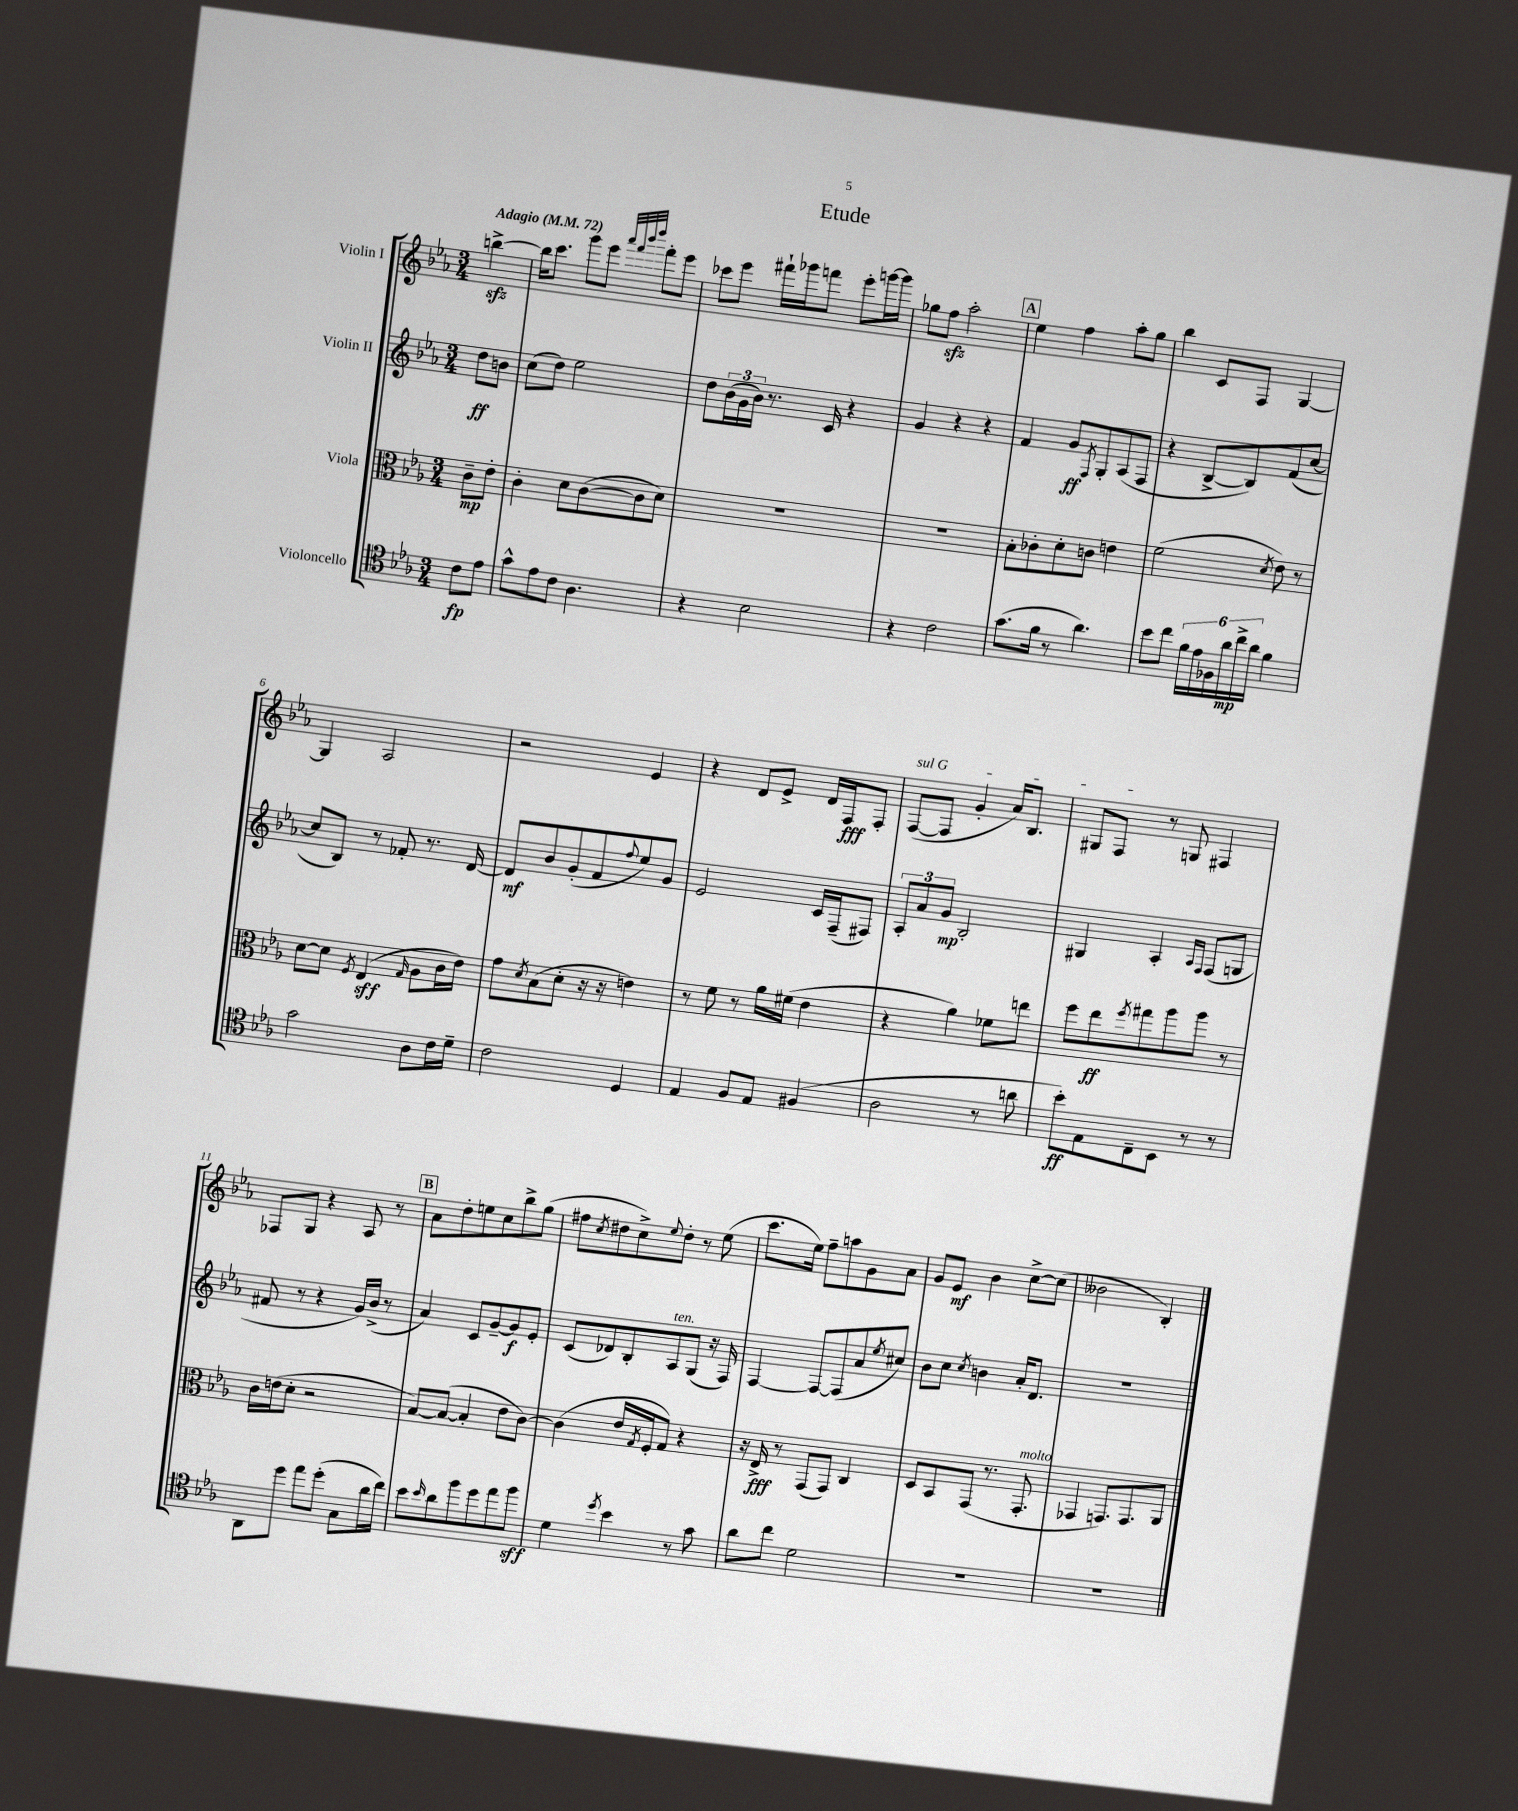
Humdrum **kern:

**kern	**dynam	**kern	**dynam	**kern	**dynam	**kern	**dynam
*part4	*part4	*part3	*part3	*part2	*part2	*part1	*part1
*staff4	*staff4	*staff3	*staff3	*staff2	*staff2	*staff1	*staff1
*I"Violoncello	*	*I"Viola	*	*I"Violin II	*	*I"Violin I	*
*clefC4	*	*clefC3	*	*clefG2	*	*clefG2	*
*k[b-e-a-]	*	*k[b-e-a-]	*	*k[b-e-a-]	*	*k[b-e-a-]	*
*M3/4	*	*M3/4	*	*M3/4	*	*M3/4	*
*MM72	*	*MM72	*	*MM72	*	*MM72	*
=	=	=	=	=	=	=	=
!	!	!	!	!	!	!LO:TX:a:B:t=Adagio	!
8c\L	fp	8c~\L	mp	8dd\L	ff	[4bbnzz^\	.
8e-\J	.	8e-'\J	.	8bn\J	.	.	.
=1	=1	=1	=1	=1	=1	=1	=1
8g^^\L	.	4c'\	.	(8cc\L	.	16bb\KL]	.
.	.	.	.	.	.	8.ccc\J	.
8e-\	.	.	.	8dd\J)	.	.	.
8c\J	.	8d\L	.	2ee-\	.	8ggg\L	.
4.A-\	.	([8c\	.	.	.	8eee-\J	.
.	.	.	.	.	.	32qqaaa-/LLL	.
.	.	.	.	.	.	32qqfff/	.
.	.	.	.	.	.	32qqbbb-/	.
.	.	.	.	.	.	32qqdddd/JJJ	.
.	.	8c\]	.	.	.	8fff'\L	.
.	.	8d\J)	.	.	.	8eee-\J	.
=2	=2	=2	=2	=2	=2	=2	=2
4r	.	2.r	.	8dd\L	.	8ccc-X\L	.
.	.	.	.	(24b-\L	.	8eee-\J	.
.	.	.	.	24g\	.	.	.
.	.	.	.	24b-\JJ)	.	.	.
2B-\	.	.	.	8.r	.	16fff#X`\LL	.
.	.	.	.	.	.	16ggg-X\J	.
.	.	.	.	.	.	8fffn\J	.
.	.	.	.	16c/	.	.	.
.	.	.	.	4r	.	8eee-'\L	.
.	.	.	.	.	.	[16gggn\L	.
.	.	.	.	.	.	16ggg\JJ]	.
=3	=3	=3	=3	=3	=3	=3	=3
4r	.	2.r	.	4g/	.	8gg-X\L	.
.	.	.	.	.	.	8ffzz\J	.
2c\	.	.	.	4r	.	2aa-'\	.
.	.	.	.	4r	.	.	.
!!LO:REH:place=s1:t=A
=4	=4	=4	=4	=4	=4	=4	=4
(8.g\L	.	8B-'\L	.	4f/	.	4ee-\	.
.	.	8c-X'\	.	.	.	.	.
16f\Jk	.	.	.	.	.	.	.
8r	.	8d'\	.	8g/L	ff	4ff\	.
.	.	.	.	8qF/	.	.	.
4.a-\)	.	8cn\J	.	8G'/	.	.	.
.	.	4en\	.	(8A-/	.	8aa-'\L	.
.	.	.	.	8F/J	.	8gg\J	.
=5	=5	=5	=5	=5	=5	=5	=5
8b-\L	.	(2f\	.	4r	.	4bb-\	.
8cc\J	.	.	.	.	.	.	.
24f\LL	.	.	.	[8B-^/L	.	8c/L	.
24e-\	.	.	.	.	.	.	.
24F-X\	.	.	.	.	.	.	.
24a-\	mp	.	.	8B-/])	.	8F/J	.
24cc^\	.	.	.	.	.	.	.
24a-\JJ	.	.	.	.	.	.	.
.	.	8qd/	.	.	.	.	.
4f\	.	8e-\)	.	(8f/	.	[4G/	.
.	.	8r	.	[8cc/J	.	.	.
!!LO:LB:g=z
=6	=6	=6	=6	=6	=6	=6	=6
2g\	.	[8d\L	.	8cc/L]	.	4G/]	.
.	.	8d\J]	.	8B-/J)	.	.	.
.	.	8qF/	.	.	.	.	.
.	.	(4E-/	sff	8r	.	2A-/	.
.	.	.	.	8f-X'/	.	.	.
.	.	16qqG/	.	.	.	.	.
8A-\L	.	8A-\L	.	8.r	.	.	.
16c\L	.	16c\L	.	.	.	.	.
16d~\JJ	.	16e-\JJ)	.	[16d/	.	.	.
=7	=7	=7	=7	=7	=7	=7	=7
2c\	.	8g\L	.	8d/L]	mf	2r	.
.	.	8qd/	.	.	.	.	.
.	.	(8B-\	.	8b-/	.	.	.
.	.	8d'\J	.	(8g'/	.	.	.
.	.	16r	.	8f/	.	.	.
.	.	16r	.	.	.	.	.
.	.	.	.	8qqff/	.	.	.
4D/	.	4en\)	.	8ee-/)	.	4e-/	.
.	.	.	.	8g/J	.	.	.
=8	=8	=8	=8	=8	=8	=8	=8
4E-/	.	8r	.	2e-/	.	4r	.
.	.	8f\	.	.	.	.	.
8F/L	.	8r	.	.	.	8d/L	.
8E-/J	.	16a-\LL	.	.	.	8e-^/J	.
.	.	(16f#X\JJ	.	.	.	.	.
(4F#X/	.	4e-\	.	16c/LL	.	16d/LL	.
.	.	.	.	(16F~/J	.	16F/J	fff
.	.	.	.	8F#X/J)	.	8F'/J	.
=9	=9	=9	=9	=9	=9	=9	=9
!	!	!	!	!	!	!LO:TX:a:i:t=sul G	!
2A-\	.	4r	.	12A-'/L	.	([8F/L	.
.	.	.	.	12a-/	.	.	.
.	.	.	.	.	.	8F/J]	.
.	.	.	.	12g/J	mp	.	.
.	.	4a-\)	.	2B-'/	.	4g'/	.
8r	.	8f-X\L	.	.	.	16a-/KL)	.
.	.	.	.	.	.	8.B-/J	.
8an\	.	8een\J	.	.	.	.	.
=10	=10	=10	=10	=10	=10	=10	=10
8b-'\L)	ff	8ff\L	.	4G#X/	.	8G#X/L	.
8E-\	.	8ee-\	ff	.	.	8F/J	.
.	.	8qff/	.	.	.	.	.
8C~\	.	8gg#X\	.	4A-'/	.	8r	.
8BB-\J	.	8aa-\	.	.	.	8Gn/	.
.	.	.	.	16qqA-/LL	.	.	.
.	.	.	.	16qqF/JJ	.	.	.
8r	.	8aa-\J	.	(8F/L	.	4F#X/	.
8r	.	8r	.	8Gn/J	.	.	.
!!LO:LB:g=z
=11	=11	=11	=11	=11	=11	=11	=11
8AA-\L	.	16c\LL	.	8f#X/	.	8F-X/L	.
.	.	(16en\J	.	.	.	.	.
8dd\J	.	8d'\J	.	8r	.	8G/J	.
8ee-\L	.	2r	.	4r	.	4r	.
(8dd'\J	.	.	.	.	.	.	.
8G\L	.	.	.	16g/LL)	.	8A-/	.
.	.	.	.	(16b-^/JJ	.	.	.
16a-\L	.	.	.	8r	.	8r	.
16cc\JJ)	.	.	.	.	.	.	.
!!LO:REH:place=s1:t=B
=12	=12	=12	=12	=12	=12	=12	=12
8b-\L	.	[8B-/L)	.	4a-/)	.	8a-\L	.
16qqb-/	.	.	.	.	.	.	.
8a-\	.	(8B-/J_	.	.	.	8dd'\	.
8ff\	.	4B-'/]	.	8c/L	.	8een\	.
8dd\	.	.	.	[8g~/	.	8cc\	.
8ee-\	.	8e-\L	.	8g/]	f	8bb-^\	.
8ff\J	sff	[8c\J)	.	8e-'/J	.	(8gg\J	.
=13	=13	=13	=13	=13	=13	=13	=13
4d\	.	(4c\]	.	(8c/L	.	8ff#X\L	.
.	.	.	.	.	.	8qcc/	.
.	.	.	.	8d-X/)	.	8dd#X\	.
8qdd/	.	.	.	.	.	.	.
4b-\	.	16e-/LL	.	8B-'/	.	8cc^\)	.
.	.	8qG/	.	.	.	.	.
.	.	16F'/J	.	.	.	.	.
.	.	.	.	.	.	8qqee-/	.
!	!	!	!	!LO:TX:a:i:t=ten.	!	!	!
.	.	8G/J)	.	8A-/	.	8dd#'\J	.
8r	.	4r	.	(8G/J	.	8r	.
8g\	.	.	.	16r	.	(8ee-\	.
.	.	.	.	16F/)	.	.	.
=14	=14	=14	=14	=14	=14	=14	=14
8a-\L	.	16r	.	[4F/	.	8.ccc\L	.
.	.	16E-^/	fff	.	.	.	.
8cc\J	.	8r	.	.	.	.	.
.	.	.	.	.	.	16ee-\Jk)	.
2d\	.	(8GG/L	.	8F/L_	.	8ff~\L	.
.	.	8GG/J)	.	(8F/]	.	8aan\	.
.	.	4C/	.	8a-/	.	8g\	.
.	.	.	.	8qee-/	.	.	.
.	.	.	.	8cc#X/J)	.	8a-\J	.
=15	=15	=15	=15	=15	=15	=15	=15
2.r	.	8D/L	.	8b-\L	.	8g/L	.
.	.	8BB-/	.	8cc\J	.	8e-/J	mf
.	.	.	.	8qcc/	.	.	.
.	.	(8GG/J	.	4bn\	.	4b-\	.
.	.	8.r	.	.	.	.	.
.	.	.	.	16a-'/KL	.	[8cc^\L	.
!	!	!LO:TX:a:i:t=molto	!	!	!	!	!
.	.	8.GG'/	.	8.d/J	.	.	.
.	.	.	.	.	.	(8cc\J]	.
=16	=16	=16	=16	=16	=16	=16	=16
2.r	.	4GG-X/	.	2.r	.	2b--X\	.
.	.	8.GGn/L)	.	.	.	.	.
.	.	8.GG/	.	.	.	.	.
.	.	.	.	.	.	4B-'/)	.
.	.	8AA-/J	.	.	.	.	.
==	==	==	==	==	==	==	==
*-	*-	*-	*-	*-	*-	*-	*-
